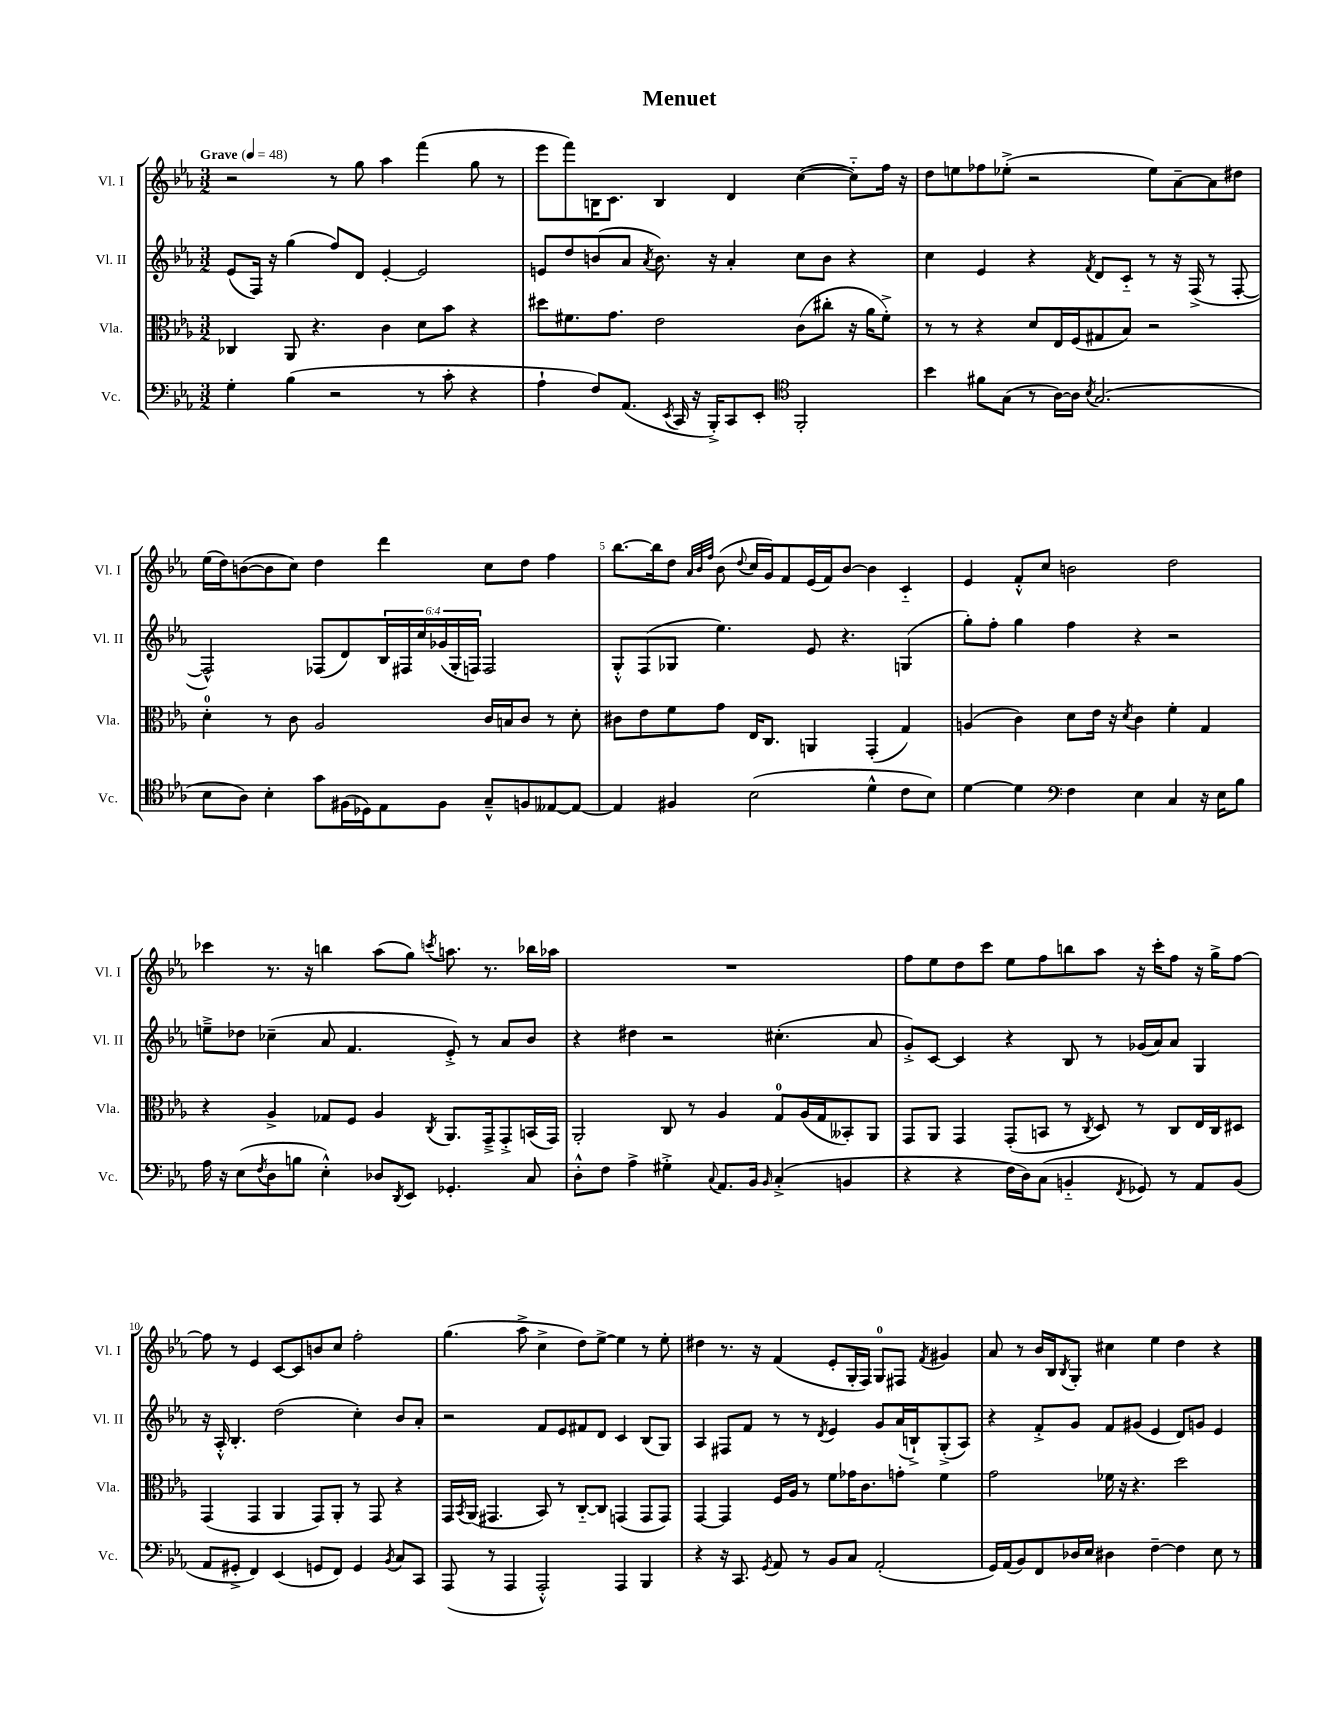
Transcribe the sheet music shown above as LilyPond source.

\header { title = "Menuet" }
<<
\new StaffGroup <<
\new Staff = "s0" \with { instrumentName = "Vl. I" shortInstrumentName = "Vl. I" } {
    \clef treble \key ees \major \numericTimeSignature \time 3/2 \tempo "Grave" 4 = 48
    r2 r8 g''8 aes''4 f'''4( g''8 r8 |
    ees'''8 f'''8) b16 c'8. b4 d'4 c''4~( c''8-_) f''16 r16 |
    d''8 e''8 fes''8 ees''8-.->( r2 ees''8) aes'8~-- aes'8 dis''8 |
    ees''16( d''16) b'8~( b'8 c''8) d''4 d'''4 c''8 d''8 f''4 |
    bes''8.~ bes''16 d''8 \grace { aes'32 bes'32 f''32 } bes'8( \appoggiatura { d''8 } c''16 g'16) f'8 ees'16( f'16) bes'8~ bes'4 c'4-_ |
    ees'4 f'8-.-^ c''8 b'2 d''2 |
    ces'''4 r8. r16 b''4 aes''8( g''8) \acciaccatura { c'''8 } a''8. r8. bes''16 aes''16 |
    R1. |
    f''8 ees''8 d''8 c'''8 ees''8 f''8 b''8 aes''8 r16 c'''16-. f''8 r16 g''16-> f''8~ |
    f''8 r8 ees'4 c'8~ c'8 b'8 c''8 f''2-. |
    g''4.( aes''8-> c''4-> d''8) ees''8~-> ees''4 r8 ees''8-. |
    dis''4 r8. r16 f'4( ees'8-. g16-. f16) g8-0 fis8 \acciaccatura { f'8 } gis'4 |
    aes'8 r8 bes'16 bes16 \acciaccatura { bes8 } g8-. cis''4 ees''4 d''4 r4 \bar "|." |
}
\new Staff = "s1" \with { instrumentName = "Vl. II" shortInstrumentName = "Vl. II" } {
    \clef treble \key ees \major \numericTimeSignature \time 3/2 \override Staff.TupletNumber.text = #tuplet-number::calc-fraction-text
    ees'8( f16) r16 g''4( f''8) d'8 ees'4~-. ees'2 |
    e'8 d''8 b'8( aes'8 \acciaccatura { aes'8 } b'8.) r16 aes'4-. c''8 b'8 r4 |
    c''4 ees'4 r4 \acciaccatura { f'8 } d'8 c'8-_ r8 r16 f16->( r8 f8~-. |
    f2-^) fes8( d'8) \tuplet 6/4 { bes16 fis16 c''16 ges'16( g16-. f16) } f2 |
    g8-.-^ f8( ges8 ees''4.) ees'8 r4. g4( |
    g''8-.) f''8-. g''4 f''4 r4 r2 |
    e''8---> des''8 ces''4--( aes'8 f'4. ees'8-.->) r8 aes'8 bes'8 |
    r4 dis''4 r2 cis''4.-.( aes'8 |
    g'8-.->) c'8~ c'4 r4 bes8 r8 ges'16( aes'16) aes'8 g4 |
    r16 aes16-.-^ bes4.-. d''2( c''4-.) bes'8 aes'8-. |
    r2 f'8 ees'8 fis'8 d'8 c'4 bes8( g8) |
    aes4 fis8 f'8 r8 r8 \acciaccatura { d'8 } ees'4 g'8 aes'16( b16-!->) g8-.->( aes8) |
    r4 f'8-.-> g'8 f'8 gis'8( ees'4 d'8) g'8 ees'4 \bar "|." |
}
\new Staff = "s2" \with { instrumentName = "Vla." shortInstrumentName = "Vla." } {
    \clef alto \key ees \major \numericTimeSignature \time 3/2
    ces4 aes,8 r4. c'4 d'8 bes'8 r4 |
    dis''8 fis'8. g'8. ees'2 c'8( cis''8-. r16 aes'16 fis'8-.->) |
    r8 r8 r4 d'8 ees16 f16( gis8 bes8) r2 |
    d'4-0-. r8 c'8 aes2 c'16 b16 c'8 r8 d'8-. |
    cis'8 ees'8 f'8 g'8 ees16 c8. a,4 g,4-.( g4) |
    a4( c'4) d'8 ees'16 r16 \acciaccatura { d'8 } c'4 f'4-. g4 |
    r4 aes4-> ges8 f8 aes4 \acciaccatura { c8 } aes,8. g,16---> g,8-.-> b,16( g,16) |
    aes,2-. c8 r8 aes4 g8-0 aes16( g16 beses,8-.) aes,8 |
    g,8 aes,8 g,4 g,8-.( b,8 r8 \acciaccatura { c8 } d8) r8 c8 ees16 c16 dis8 |
    g,4( g,4 aes,4 g,8) aes,8-. r8 g,8 r4 |
    g,16 \acciaccatura { bes,8 } aes,16( gis,4. bes,8) r8 c8~-_ c8 g,4( g,8 g,8) |
    g,4~ g,4 f16 aes16 r8 f'8 ges'16 c'8. g'8-. f'4 |
    g'2 fes'16 r16 r4. d''2 \bar "|." |
}
\new Staff = "s3" \with { instrumentName = "Vc." shortInstrumentName = "Vc." } {
    \clef bass \key ees \major \numericTimeSignature \time 3/2
    g4-. bes4( r2 r8 c'8-. r4 |
    aes4-! f8) aes,8.( \acciaccatura { ees,8 } c,16 r16 bes,,16-.->) c,8 ees,8-. \clef tenor f,2-. |
    bes'4 fis'8 g8( r8 aes16~) aes16 \acciaccatura { bes8 } g2.( |
    bes8 aes8) bes4-. g'8 fis16( des16) ees8 fis8 g8---^ f8 eeses8~ eeses8~ |
    eeses4 fis4 bes2( d'4-^ c'8 bes8) |
    d'4~ d'4 \clef bass f4 ees4 c4 r16 ees16 bes8 |
    aes16 r16 ees8( \acciaccatura { f8 } d8 b8 ees4-.-^) des8 \acciaccatura { d,8 } ees,8 ges,4.-. c8 |
    d8-.-^ f8 aes4-> gis4-.-> \appoggiatura { c8 } aes,8. bes,16 \grace { bes,16 } c4-.->( b,4 |
    r4 r4 f16 d16) c8( b,4-_ \acciaccatura { f,8 } ges,8) r8 aes,8 b,8( |
    aes,8 gis,8-.-> f,4) ees,4( g,8 f,8) g,4 \acciaccatura { bes,8 } c8 c,8 |
    aes,,8( r8 aes,,4 aes,,2-.-^) aes,,4 bes,,4 |
    r4 r16 c,8. \acciaccatura { g,8 } aes,8 r8 bes,8 c8 aes,2-.( |
    g,16) aes,16( bes,8) f,8 des16 ees16 dis4 f4~-- f4 ees8 r8 \bar "|." |
}
>>
>>
\layout { \context { \Score \override BarNumber.break-visibility = ##(#f #t #t) barNumberVisibility = #(every-nth-bar-number-visible 5) } }
